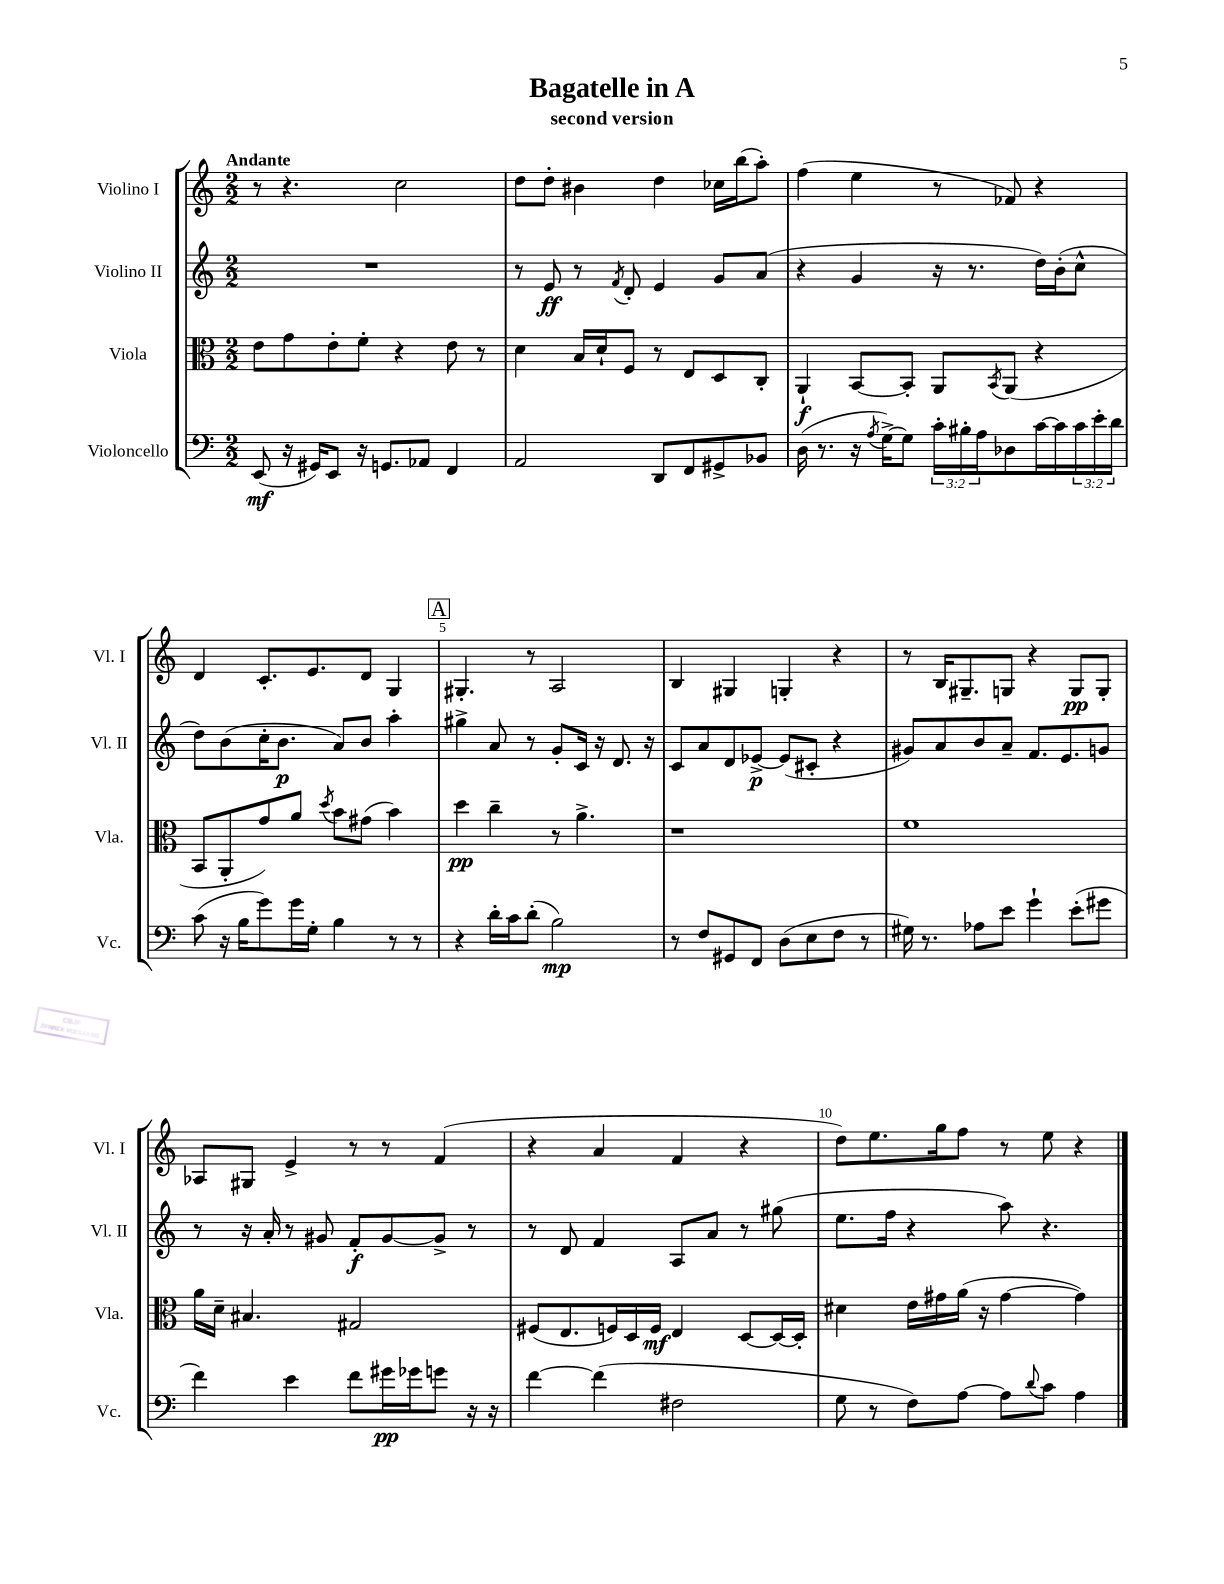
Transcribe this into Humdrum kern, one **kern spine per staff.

**kern	**dynam	**kern	**dynam	**kern	**dynam	**kern	**dynam
*part4	*part4	*part3	*part3	*part2	*part2	*part1	*part1
*staff4	*staff4	*staff3	*staff3	*staff2	*staff2	*staff1	*staff1
*I"Violoncello	*	*I"Viola	*	*I"Violino II	*	*I"Violino I	*
*I'Vc.	*	*I'Vla.	*	*I'Vl. II	*	*I'Vl. I	*
*clefF4	*	*clefC3	*	*clefG2	*	*clefG2	*
*k[]	*	*k[]	*	*k[]	*	*k[]	*
*M2/2	*	*M2/2	*	*M2/2	*	*M2/2	*
=1	=1	=1	=1	=1	=1	=1	=1
!	!	!	!	!	!	!LO:TX:a:B:t=Andante	!
(8EE/	mf	8e\L	.	1r	.	8r	.
16r	.	8g\	.	.	.	4.r	.
16GG#X/KL)	.	.	.	.	.	.	.
8EE/J	.	8e'\	.	.	.	.	.
16r	.	8f'\J	.	.	.	.	.
8.GGn/L	.	.	.	.	.	.	.
.	.	4r	.	.	.	2cc\	.
8AA-X/J	.	.	.	.	.	.	.
4FF/	.	8e\	.	.	.	.	.
.	.	8r	.	.	.	.	.
=2	=2	=2	=2	=2	=2	=2	=2
2AA/	.	4d\	.	8r	.	8dd\L	.
.	.	.	.	8e/	ff	8dd'\J	.
.	.	16B/LL	.	8r	.	4b#X\	.
.	.	16d`/J	.	.	.	.	.
.	.	.	.	8qf/	.	.	.
.	.	8F/J	.	8d'/	.	.	.
8DD/L	.	8r	.	4e/	.	4dd\	.
8FF/	.	8E/L	.	.	.	.	.
8GG#X^/	.	8D/	.	8g/L	.	16cc-X\LL	.
.	.	.	.	.	.	(16bb\J	.
8BB-X/J	.	8C'/J	.	(8a/J	.	8aa'\J)	.
=3	=3	=3	=3	=3	=3	=3	=3
(16D\	.	4AA`/	f	4r	.	(4ff\	.
8.r	.	.	.	.	.	.	.
16r	.	[8BB/L	.	4g/	.	4ee\	.
8qA/	.	.	.	.	.	.	.
[16G^\KL)	.	.	.	.	.	.	.
8G\J]	.	8BB'/J]	.	.	.	.	.
24c'\LL	.	8AA/L	.	16r	.	8r	.
24B#X'\	.	.	.	.	.	.	.
.	.	.	.	8.r	.	.	.
24A\J	.	.	.	.	.	.	.
.	.	8qBB/	.	.	.	.	.
8D-X\	.	(8AA/J	.	.	.	8f-X/)	.
[16c\L	.	4r	.	16dd\LL)	.	4r	.
16c\]	.	.	.	(16b'\J	.	.	.
24c\	.	.	.	8cc^^\J	.	.	.
24e'\	.	.	.	.	.	.	.
24d\JJ	.	.	.	.	.	.	.
!!LO:LB:g=z
=4	=4	=4	=4	=4	=4	=4	=4
(8c\	.	8BB/L	.	8dd\L)	.	4d/	.
16r	.	8AA'/	.	(8b\	.	.	.
16B\KL	.	.	.	.	.	.	.
8g\)	.	8g/)	.	16cc'\K	.	8.c'/L	.
.	.	.	.	8.b\J	p	.	.
16g\L	.	8a/J	.	.	.	.	.
16G'\JJ	.	.	.	.	.	8.e/	.
.	.	8qdd/	.	.	.	.	.
4B\	.	8b\L	.	8a/L)	.	.	.
.	.	(8g#X\J	.	8b/J	.	8d/J	.
8r	.	4b\)	.	4aa'\	.	4G/	.
8r	.	.	.	.	.	.	.
!!LO:REH:place=s1:t=A
=5	=5	=5	=5	=5	=5	=5	=5
4r	.	4dd\	pp	4gg#X^\	.	4.G#X'/	.
16d'\LL	.	4cc~\	.	8a/	.	.	.
16c\J	.	.	.	.	.	.	.
(8d'\J	.	.	.	8r	.	8r	.
2B\)	mp	8r	.	8g'/L	.	2A/	.
.	.	4.a^\	.	16c/Jk	.	.	.
.	.	.	.	16r	.	.	.
.	.	.	.	8.d/	.	.	.
.	.	.	.	16r	.	.	.
=6	=6	=6	=6	=6	=6	=6	=6
8r	.	1r	.	8c/L	.	4B/	.
8F/L	.	.	.	8a/	.	.	.
8GG#X/	.	.	.	8d/	.	4G#X/	.
8FF/J	.	.	.	[8e-X^/J	p	.	.
(8D\L	.	.	.	(8e-/L]	.	4Gn'/	.
8E\	.	.	.	8c#X'/J	.	.	.
8F\J	.	.	.	4r	.	4r	.
8r	.	.	.	.	.	.	.
=7	=7	=7	=7	=7	=7	=7	=7
16G#X\)	.	1f	.	8g#X/L)	.	8r	.
8.r	.	.	.	.	.	.	.
.	.	.	.	8a/	.	16B/KL	.
.	.	.	.	.	.	8.G#X~/	.
8A-X\L	.	.	.	8b/	.	.	.
8e\J	.	.	.	8a~/J	.	8Gn/J	.
4g`\	.	.	.	8.f/L	.	4r	.
.	.	.	.	8.e/	.	.	.
(8e'\L	.	.	.	.	.	8G/L	pp
8g#X\J	.	.	.	8gn/J	.	8G'/J	.
!!LO:LB:g=z
=8	=8	=8	=8	=8	=8	=8	=8
4f\)	.	16a\LL	.	8r	.	8A-X/L	.
.	.	16d~\JJ	.	.	.	.	.
.	.	4.B#X/	.	16r	.	8G#X/J	.
.	.	.	.	16a'/	.	.	.
4e\	.	.	.	8r	.	4e^/	.
.	.	.	.	8g#X/	.	.	.
8f\L	.	2G#X/	.	8f'/L	f	8r	.
16g#X\L	pp	.	.	[8g#/	.	8r	.
16g-X\J	.	.	.	.	.	.	.
8gn\J	.	.	.	8g#^/J]	.	(4f/	.
16r	.	.	.	8r	.	.	.
16r	.	.	.	.	.	.	.
=9	=9	=9	=9	=9	=9	=9	=9
[4f\	.	(8F#X/L	.	8r	.	4r	.
.	.	8.E/	.	8d/	.	.	.
(4f\]	.	.	.	4f/	.	4a/	.
.	.	16Fn/L)	.	.	.	.	.
.	.	16D/	.	.	.	.	.
.	.	16F/JJ	mf	.	.	.	.
2F#X\	.	4E/	.	8A/L	.	4f/	.
.	.	.	.	8a/J	.	.	.
.	.	[8D/L	.	8r	.	4r	.
.	.	16D/L_	.	(8gg#X\	.	.	.
.	.	16D'/JJ]	.	.	.	.	.
=10	=10	=10	=10	=10	=10	=10	=10
8G\	.	4d#X\	.	8.ee\L	.	8dd\L)	.
8r	.	.	.	.	.	8.ee\	.
.	.	.	.	16ff\Jk	.	.	.
8F\L)	.	16e\LL	.	4r	.	.	.
.	.	16g#X\	.	.	.	16gg\k	.
[8A\J	.	(16a\JJ	.	.	.	8ff\J	.
.	.	16r	.	.	.	.	.
8A\L]	.	[4g#\	.	8aa\)	.	8r	.
8qqd/	.	.	.	.	.	.	.
8c\J	.	.	.	4.r	.	8ee\	.
4A\	.	4g#\])	.	.	.	4r	.
==	==	==	==	==	==	==	==
*-	*-	*-	*-	*-	*-	*-	*-
